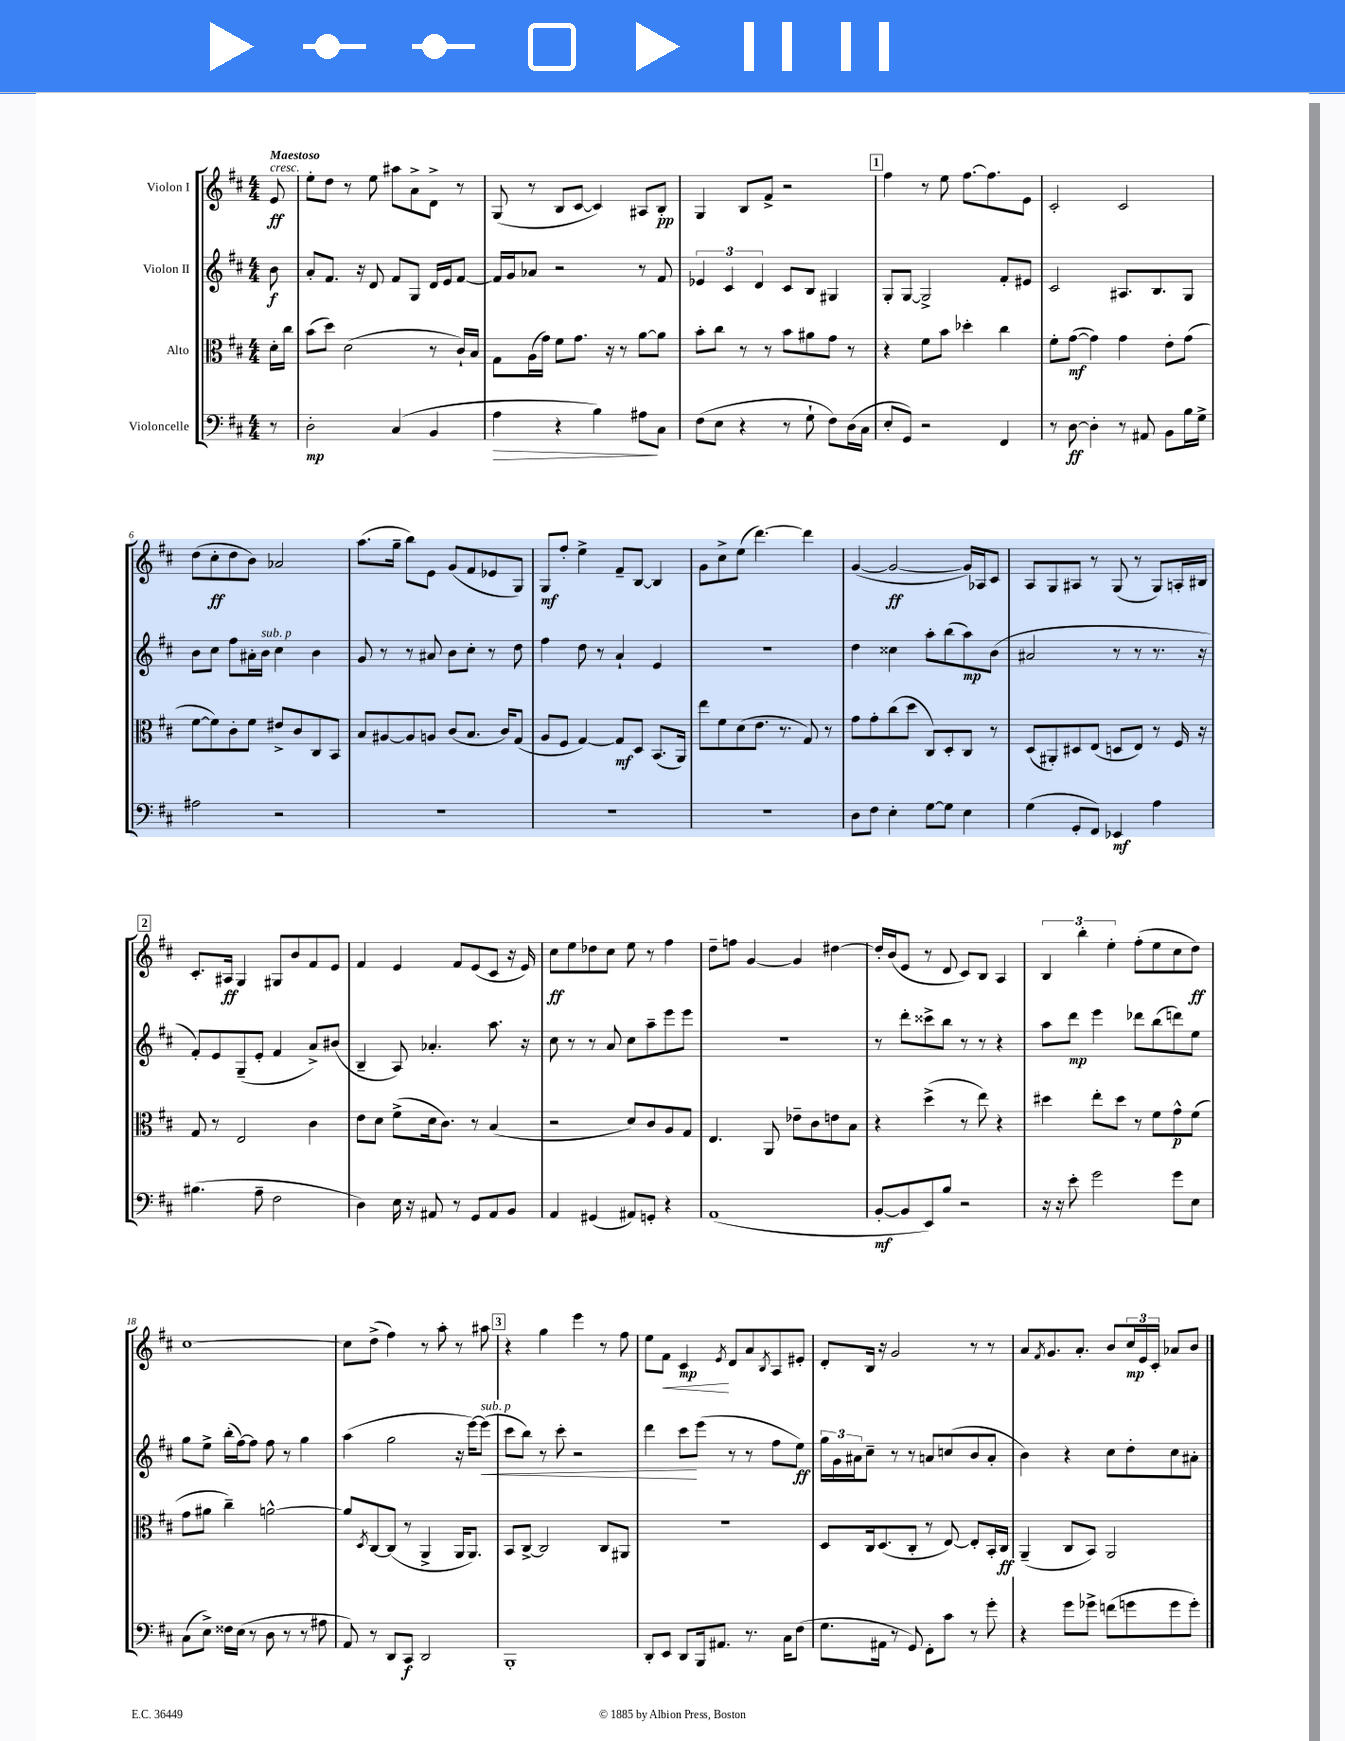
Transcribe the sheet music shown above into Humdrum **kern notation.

**kern	**kern	**kern	**kern
*staff4	*staff3	*staff2	*staff1
*clefF4	*clefC3	*clefG2	*clefG2
*k[f#c#]	*k[f#c#]	*k[f#c#]	*k[f#c#]
*M4/4	*M4/4	*M4/4	*M4/4
8r	16d'\LL	8b\	8e/
.	16cc#\JJ	.	.
=	=	=	=
2D'\	(8b\L	8a'/L	8ee'\L
.	8dd\J)	8.f#/J	8dd\J
.	(2d\	.	8r
.	.	16r	.
.	.	8d/	8ee\
(4C#/	.	8f#/L	8aa#\L
.	.	8G/J	8a^\
4BB/	8r	16d/LL	8d^\J
.	.	16e/J	.
.	16c#`/LL)	[8f#/J	8r
.	16B/JJ	.	.
=	=	=	=
4A\	8G\L	16f#/]LL	(8G/
.	.	16g/J	.
.	(16A\L	8a-/J	8r
.	16g\JJ)	.	.
4r	8f#\L	2r	8B/L
.	8.g\J	.	[8c#/J
4B\)	.	.	4c#/])
.	16r	.	.
.	8r	.	.
8A#\L	[8a\L	8r	8A#/L
8C#\J	8a\]J	8f#/	8B'/J
=	=	=	=
(8F#\L	8b'\L	6e-/	4G/
8E\J	8cc#\J	.	.
.	.	6c#/	.
4r	8r	.	8B/L
.	.	6d/	.
.	8r	.	8f#^/J
8r	8b\L	8c#/L	2r
8G`\	8a#\	8B/J	.
8F#\L)	8g\J	4G#/	.
(16D\L	8r	.	.
16C#\JJ	.	.	.
=	=	=	=
8E'/L	4r	8G'/L	4ff#\
8GG/J)	.	[8G/J	.
2r	8f#\L	2G^/]	8r
.	8b\J	.	8ee\
.	4dd-'\	.	[8.ff#\L
.	.	.	8.ff#\]
4FF#/	4cc#\	8f#'/L	.
.	.	8e#/J	8e\J
=	=	=	=
8r	8f#'\L	2c#/	2c#'/
[8D\	([8g\J	.	.
4D'\]	4g\])	.	.
8r	4g\	8.A#/L	2c#/
8AA#/	.	.	.
.	.	8.B/	.
8BB\L	8e'\L	.	.
16B\L	(8g\J	8G/J	.
16G^\JJ	.	.	.
=	=	=	=
2A#\	[8f#\L	8b\L	(8dd\L
.	8f#\])	8cc#\J	8cc#'\
.	8c#'\	8ff#\L	8dd\
.	8f#\J	16a#'\L	8b\J)
.	.	16b\JJ	.
2r	8e#^/L	4cc#\	2a-/
.	8c#/	.	.
.	8C#/	4b\	.
.	8BB/J	.	.
=	=	=	=
1r	8B/L	8g/	(8.aa\L
.	[8A#/	8r	.
.	.	.	16gg~\Jk
.	8A#/]	8r	8bb\L)
.	8A/J	8a#/	8e\J
.	(8c#/L	8b\L	(8g/L
.	8.B/J	8cc#'\J	8f#/
.	.	8r	8e-/
.	16c#/LK)	.	.
.	(8G/J	8dd\	8G/J)
=	=	=	=
1r	8A/L	4ff#\	8G/L
.	8F#/J	.	8ff#'/J
.	[4G/)	8dd\	4ee^\
.	.	8r	.
.	8G/]L	4a`/	8f#~/L
.	8D/J	.	[8B/J
.	(8.BB/L	4e/	4B/]
.	16AA/Jk)	.	.
=	=	=	=
1r	8ee\L	1r	8g\L
.	8f#\	.	8cc#^\
.	(8d\	.	(8ee\J
.	8.e\J	.	[4.ddd\)
.	8.r	.	.
.	8G/)	.	4ddd\]
.	8r	.	.
=	=	=	=
8D\L	8g\L	4dd\	([4g/
8F#\J	8g'\	.	.
4E'\	(8cc#\	4cc##\	2g/_
.	8dd\J	.	.
[8G\L	8C#/L)	8aa'\L	.
8G\]J	8D'/	(8bb\	.
4E\	8C#/J	8aa\)	16g/]LL)
.	.	.	16A-/J
.	8r	(8b\J	8c#/J
=	=	=	=
(4G\	(8D/L	2a#/	8A/L
.	8AA#'/)	.	8G/
8GG'/L	8D#/	.	8A#/J
8FF#/J)	(8E/J	.	8r
4EE-/	8D/L	8r	(8G/
.	8E/J)	8r	8r
4A\	8r	8.r	8G/L)
.	16F#/	.	16A'/L
.	16r	16r	16B#/JJ
=	=	=	=
(4.B#\	8G/	8f#'/L)	8.c#'/L
.	8r	8e/	.
.	.	.	16A#/Jk
.	2E/	(8G~/	4G/
8A~\	.	8e'/J	.
2F#\	.	4f#/	8G#/L
.	.	.	8b/
.	4c#\	8a^/L)	8f#/
.	.	(8b#/J	8e/J
=	=	=	=
4D\)	8e\L	4B~/	4f#/
.	8d\J	.	.
16E\	(8f#^\L	8A/)	4e/
16r	.	.	.
8AA#/	16d\k	4.a-'/	.
.	8.c#\J)	.	.
8r	.	.	8f#/L
8GG/L	8r	.	(8e/
8AA#/	(4B/	8.aa\	8c#/J
8BB/J	.	.	16r
.	.	16r	16e/)
=	=	=	=
4AA/	2r	8cc#\	8cc#\L
.	.	8r	8ee\
(4GG#/	.	8r	8dd-\
.	.	8a/	8cc#\J
8AA#/L)	8d/L)	8cc#\L	8ee\
8GG'/J	8c#/	8aa~\	8r
4r	8A/	8eee\	4ff#\
.	8G/J	8eee\J	.
=	=	=	=
(1AA	4.E/	1r	8dd~\L
.	.	.	8ff\J
.	.	.	[4g/
.	8AA/	.	.
.	8e-~\L	.	4g/]
.	8c#\	.	.
.	8e\	.	[4dd#\
.	8B\J	.	.
=	=	=	=
[8BB'/L	4r	8r	16dd#'/]LL
.	.	.	(16b/J
8BB/]	.	8ddd'\L	8e/J
8EE/)	(4dd^\	8ccc##^\	8r
8B/J	.	8bb\J	8d/
2r	8r	8r	8c#/L)
.	8ee\)	8r	8B/J
.	4r	4r	4A/
=	=	=	=
16r	4dd#\	8aa\L	6B/
16r	.	.	.
8e'\	.	8ddd\J	.
.	.	.	6bb'\
2g\	8ee'\L	4eee\	.
.	.	.	6ee'\
.	8dd#\J	.	.
.	8r	8ddd-\L	(8ff#'\L
.	8f#\L	(8bb\	8ee\
8g\L	8g^^\	8ddd\)	8cc#\
8E\J	(8f#\J	8ee\J	8dd\J)
=	=	=	=
(8C#\L	8g\L	8gg\L	[1cc#
8E^\J)	8a#\J	8ee^\J	.
16F##\LL	4cc#~\)	(16bb'\LL	.
(16E\JJ	.	[16ff#\J)	.
8r	.	8ff#\]J	.
8D\	[2a^^\	8ff#\	.
8r	.	8r	.
8r	.	4gg\	.
8A#\	.	.	.
=	=	=	=
8AA/)	8a/]L	(4aa\	8cc#\]L
.	8qD/	.	.
8r	[8C#/	.	(8dd^\J
8DD/L	(8C#/]J	2gg\	4ff#\)
8CC#/J	8r	.	.
2DD/	4AA^/	.	8r
.	.	.	8aa'\
.	16AA/LK	16r	8r
.	8.AA/J)	[16eee\LK)	.
.	.	(8eee\]J	8aa#\
=	=	=	=
1BBB'	8BB/L	8ccc#\L	4r
.	[8C#^/J	8bb\J)	.
.	2C#/]	8r	4gg\
.	.	8ccc#'\	.
.	.	2r	4eee\
.	8C#/L	.	8r
.	8AA#/J	.	8ff#\
=	=	=	=
8DD'/L	1r	4ddd\	8ee\L
8EE/J	.	.	8f#\J
8DD/L	.	8ccc#\L	4c#/
16BBB/k	.	(8eee\J	.
8.AA#/J	.	.	.
.	.	.	8qe/
.	.	8r	8d/L
8.r	.	8r	8a/
.	.	.	8qB/
.	.	8ff#\L	8A/
16C#\LK	.	.	.
(8F#\J	.	8ee\J)	8e#'/J
=	=	=	=
8.G\L	8D/L	24gg\LL	8d'/L
.	.	24g\	.
.	.	24a#\J	.
.	16C#/k	8cc#~\J	16B/Jk
16AA#\Jk	(8.D/	.	16r
8r	.	8r	2g/
8GG/)	8C#'/J	8r	.
8FF#'\L	8r	8a/L	.
8c#\J	[8E/)	(8cc/	.
8r	8E'/]L	8b/	8r
8g'\	16BB'/L	8a'/J	8r
.	16C#/JJ	.	.
=	=	=	=
4r	(4AA~/	4b\)	8a/L
.	.	.	8qf#/
.	.	.	8.g/
8g\L	8C#/L	4r	.
.	.	.	8.a'/J
8g-^\J	8BB/J)	.	.
(8f\L	2AA/	8cc#\L	8b/L
8g\	.	8dd'\	24cc#/L
.	.	.	24e/
.	.	.	24c#'/JJ
8g\	.	8cc#\	8a-/L
8g'\J)	.	8a#'\J	8b/J
==	==	==	==
*-	*-	*-	*-
